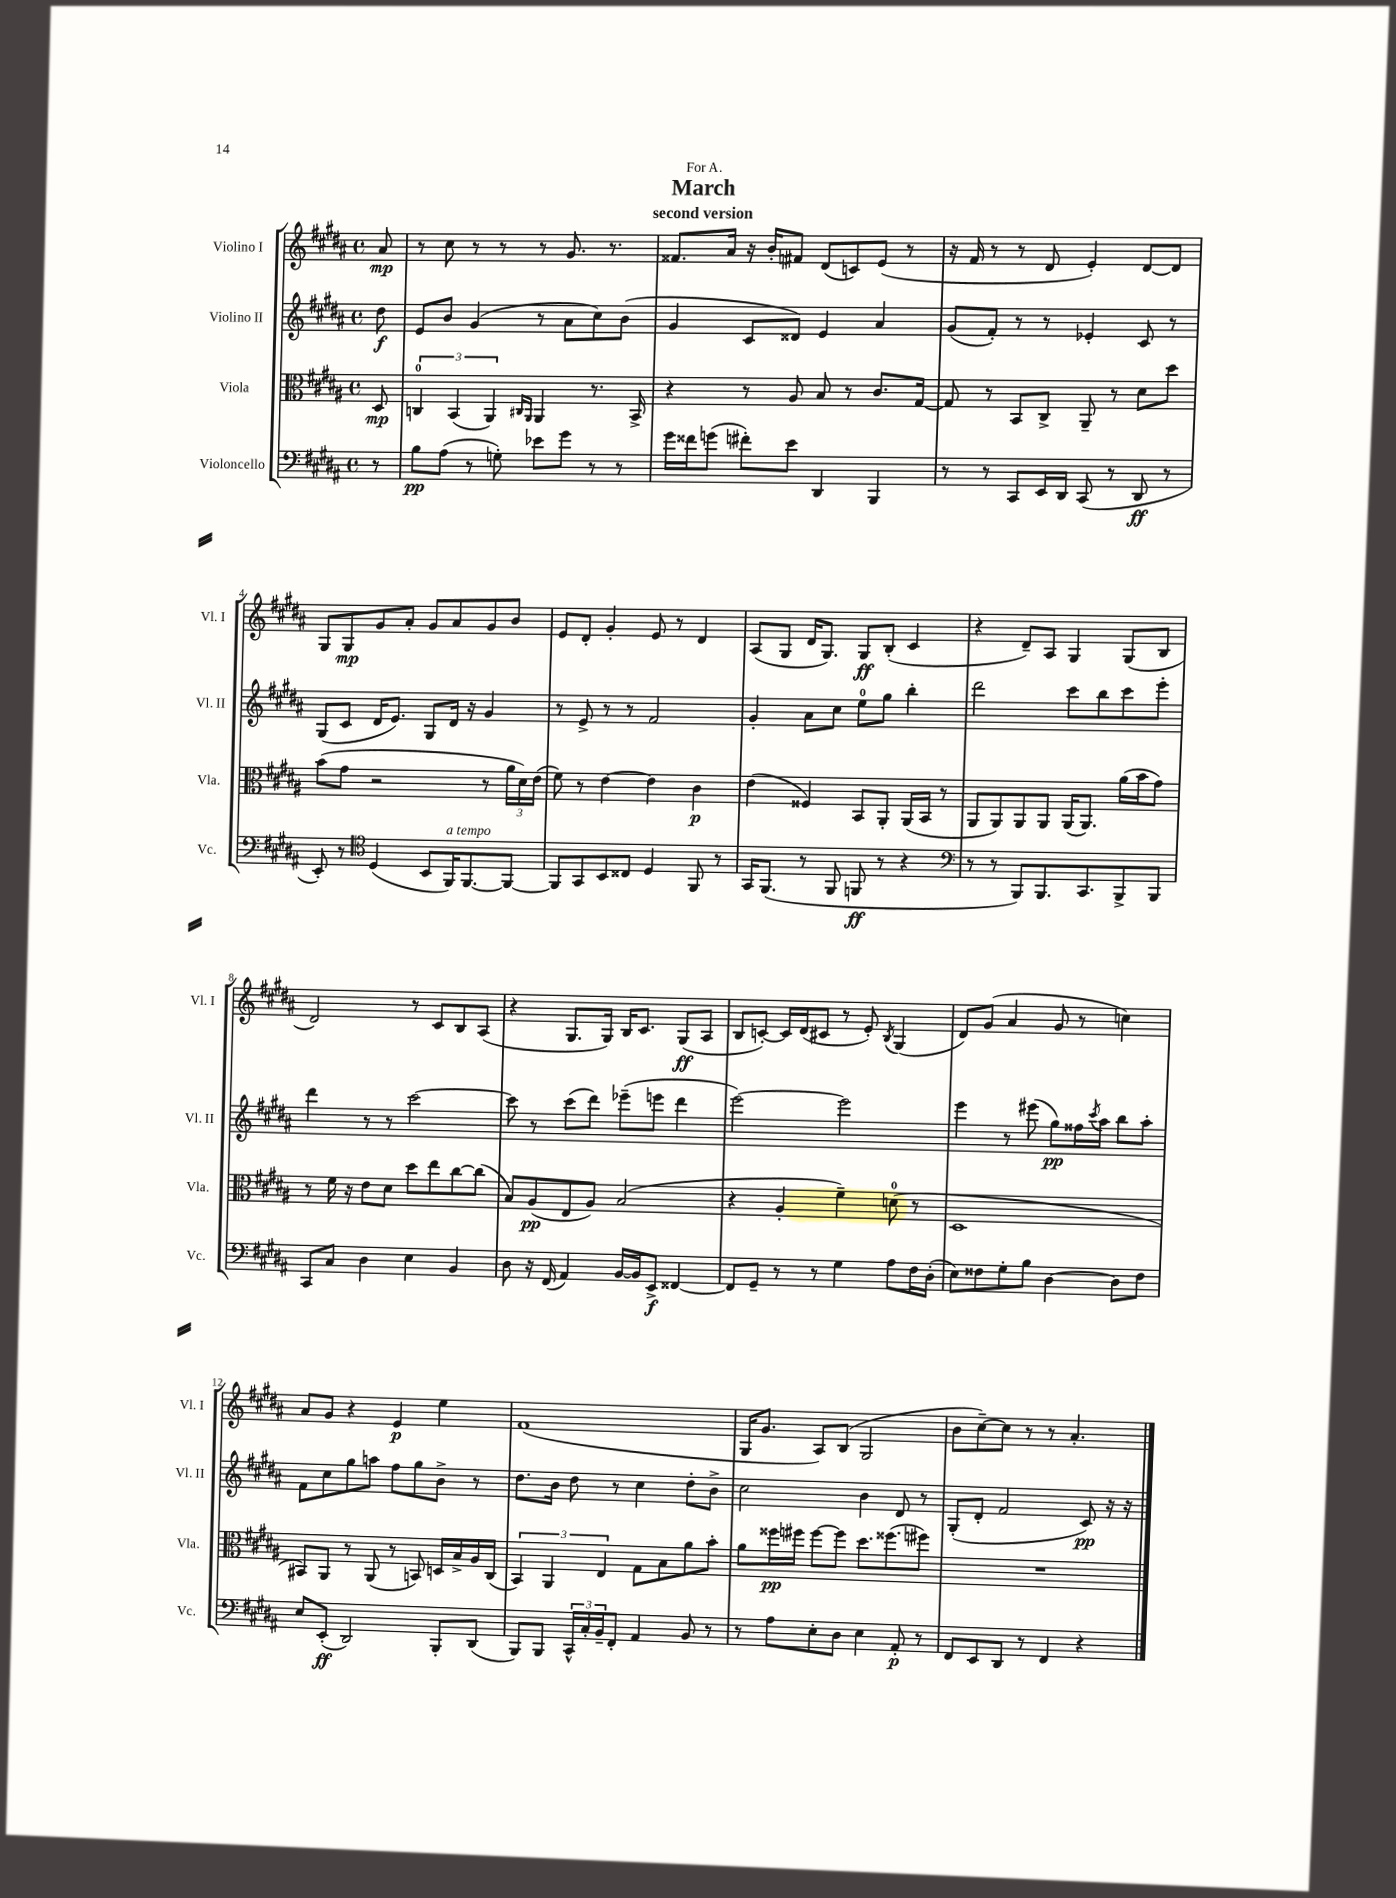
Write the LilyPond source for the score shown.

\header { title = "March" subtitle = "second version" dedication = "For A." }
<<
\new StaffGroup <<
\new Staff = "s0" \with { instrumentName = "Violino I" shortInstrumentName = "Vl. I" } {
    \clef treble \key b \major \defaultTimeSignature \time 4/4 \partial 8
    ais'8\mp |
    r8 cis''8 r8 r8 r8 gis'8. r8. |
    fisis'8. ais'16 r16 b'16-. fis'8 dis'8( c'8) e'8( r8 |
    r16 fis'16 r8 r8 dis'8 e'4-.) dis'8~ dis'8 |
    gis8 gis8\mp gis'8 ais'8-. gis'8 ais'8 gis'8 b'8 |
    e'8 dis'8-. gis'4-. e'8 r8 dis'4 |
    ais8( gis8 dis'16 gis8.) gis8\ff b8-.( cis'4 |
    r4 dis'8--) ais8 gis4 gis8( b8 |
    dis'2) r8 cis'8 b8 ais8( |
    r4 gis8. gis16) b16 cis'8. gis8\ff( ais8 |
    b8 c'8~-.) c'16 dis'16( cis'8 r8 e'8-.) \acciaccatura { b8 } gis4( |
    dis'8) gis'8( ais'4 gis'8 r8 c''4) |
    ais'8 gis'8 r4 e'4\p e''4 |
    fis'1( |
    gis16 gis'8. ais8) b8( gis2 |
    b'8 cis''8~--) cis''8 r8 r8 ais'4.-. \bar "|." |
}
\new Staff = "s1" \with { instrumentName = "Violino II" shortInstrumentName = "Vl. II" } {
    \clef treble \key b \major \defaultTimeSignature \time 4/4 \partial 8
    dis''8\f |
    e'8 b'8 gis'4( r8 ais'8 cis''8) b'8( |
    gis'4 cis'8 disis'8) e'4 ais'4 |
    gis'8( fis'8-.) r8 r8 ees'4-. cis'8 r8 |
    gis8( cis'8 dis'16 e'8.) gis8 dis'16 r16 gis'4 |
    r8 e'8-> r8 r8 fis'2 |
    gis'4-. ais'8 cis''8 e''8-0 gis''8 b''4-. |
    dis'''2 cis'''8 b''8 cis'''8 e'''8-. |
    dis'''4 r8 r8 cis'''2~ |
    cis'''8 r8 cis'''8( dis'''8) ees'''8--( e'''8 dis'''4 |
    e'''2~) e'''2 |
    e'''4 r8 eis'''8( gis''8\pp) fisis''16 \acciaccatura { cis'''8 } ais''16 b''8 ais''8-. |
    fis'8 cis''8 gis''8 a''8 fis''8 gis''8 b'8-> r8 |
    dis''8. b'16 dis''8 r8 cis''4 dis''8-. b'8-> |
    cis''2 b'4 dis'8 r8 |
    gis8-.( dis'8-. fis'2 cis'8\pp) r16 r16 \bar "|." |
}
\new Staff = "s2" \with { instrumentName = "Viola" shortInstrumentName = "Vla." } {
    \clef alto \key b \major \defaultTimeSignature \time 4/4 \partial 8
    dis8\mp |
    \tuplet 3/2 { c4-0 b,4( ais,4) } \grace { cis16 ais,16 } ais,4 r8. b,16-> |
    r4 r8 ais8 b8 r8 cis'8. gis16~ |
    gis8 r8 b,8 cis8-> ais,8-- r8 dis'8 dis''8 |
    b'8( gis'8 r2 r8 \tuplet 3/2 { ais'16 dis'16) e'16( } |
    fis'8) r8 e'4~ e'4 cis'4\p |
    e'4( fisis4) b,8 ais,8-. ais,16( b,16 r8 |
    ais,8 ais,8) ais,8 ais,8 ais,16( ais,8.) ais'16( b'16 gis'8) |
    r8 fis'16 r16 e'8 dis'8 dis''8 e''8 cis''8~ cis''8( |
    b8) ais8\pp( e8 ais8) b2( |
    r4 ais4-. fis'4--) d'8-0( r8 |
    dis1 |
    bis,8) ais,8 r8 ais,8( r8 b,8) d16 b16-> ais16 cis16( |
    \tuplet 3/2 { b,4) ais,4 e4 } gis8 b8 ais'8 b'8-. |
    ais'8 fisis''16\pp fis''16 fis''8~ fis''8 dis''8. fisis''8.( fis''8) |
    R1 \bar "|." |
}
\new Staff = "s3" \with { instrumentName = "Violoncello" shortInstrumentName = "Vc." } {
    \clef bass \key b \major \defaultTimeSignature \time 4/4 \partial 8
    r8 |
    b8\pp ais8( r8 g8-.) ees'8 gis'8 r8 r8 |
    gis'16 fisis'16 g'8( fis'8-.) e'8 dis,4 b,,4 |
    r8 r8 cis,8 e,16 dis,16 cis,8( r8 dis,8\ff r8 |
    e,8-.) r8 \clef tenor dis4( b,8 fis,16^\markup { \italic "a tempo" }) fis,8.~ fis,8~ |
    fis,8 gis,8 b,8 cisis8 dis4 fis,8 r8 |
    gis,16 fis,8.( r8 fis,8 f,8\ff r8 r4 |
    \clef bass r8 r8 b,,8) b,,8. cis,8. b,,8-> b,,8 |
    cis,8 cis8 dis4 e4 b,4 |
    dis8 r16 fis,16( ais,4) b,16~ b,16 e,8->\f fisis,4~ |
    fisis,8 gis,8-- r8 r8 gis4 ais8 fis16 dis16-.( |
    e8) fisis8 gis8-. b8 dis4~ dis8 fisis8 |
    e8 e,8-.\ff( dis,2) b,,8-. dis,8( |
    b,,8) b,,8 \tuplet 3/2 { cis,16-^ cis16-. b,16-- } fis,8-. ais,4 b,8 r8 |
    r8 ais8 e8-. dis8 e4 ais,8-.\p r8 |
    fis,8 e,8 dis,8 r8 fis,4 r4 \bar "|." |
}
>>
>>
